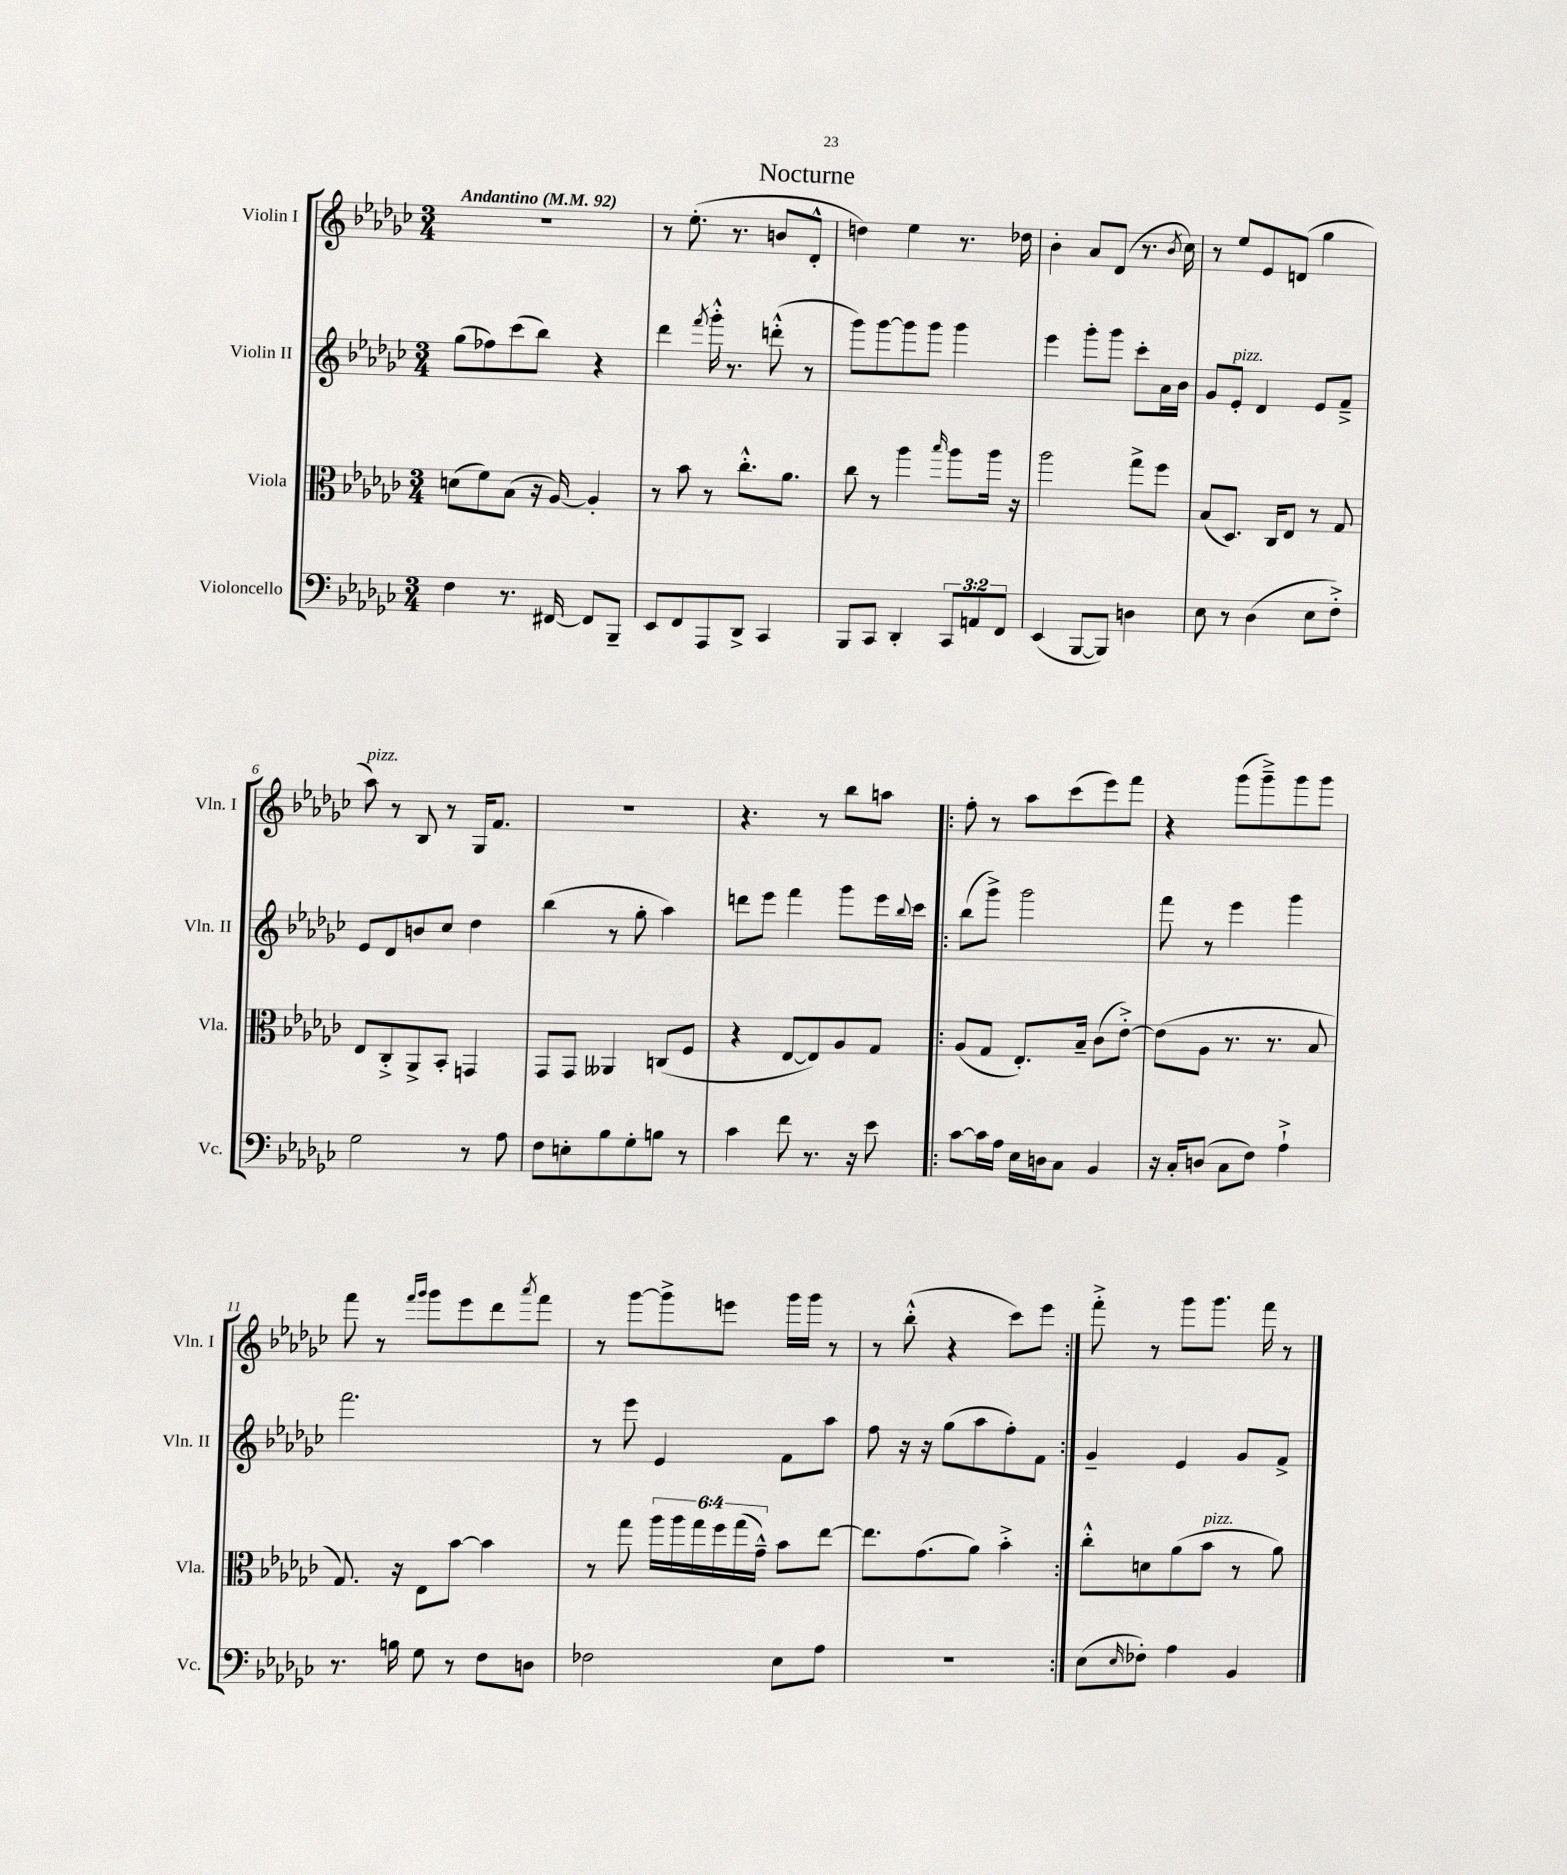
\header { title = "Nocturne" }
<<
\new StaffGroup <<
\new Staff = "s0" \with { instrumentName = "Violin I" shortInstrumentName = "Vln. I" } {
    \clef treble \key ges \major \numericTimeSignature \time 3/4 \tempo "Andantino" 4 = 92
    R2. |
    r8 ees''8.-.( r8. b'8 des'8-.-^ |
    d''4) ees''4 r8. des''16 |
    bes'4-. aes'8 des'8( r8. \acciaccatura { bes'8 } ces''16) |
    r8 ees''8 ees'8 d'8( ges''4 |
    aes''8^\markup { \italic "pizz." }) r8 bes8 r8 ges16 f'8. |
    R2. |
    r4. r8 bes''8 a''8 |
    \repeat volta 2 { f''8-. r8 aes''8 ces'''8( ees'''8) f'''8 |
    r4 ges'''8( ges'''8--->) ges'''8 ges'''8 |
    f'''8 r8 \grace { f'''16 ges'''16 } ges'''8 ees'''8 des'''8 \acciaccatura { aes'''8 } f'''8 |
    r8 ges'''8~ ges'''8-> e'''8 ges'''16 ges'''16 r8 |
    r8 bes''8-.-^( r4 ces'''8) ees'''8 | }
    f'''8-.-> r8 ges'''8 ges'''8. f'''16 r8 \bar "|." |
}
\new Staff = "s1" \with { instrumentName = "Violin II" shortInstrumentName = "Vln. II" } {
    \clef treble \key ges \major \numericTimeSignature \time 3/4
    ges''8( fes''8) ces'''8( bes''8) r4 |
    des'''4 \acciaccatura { f'''8 } ges'''16-.-^ r8. d'''8-.-^( r8 |
    ges'''8) ges'''8~ ges'''8 ges'''8 ges'''4 |
    ees'''4 ges'''8-. ges'''8 ces'''8-. aes'16 bes'16 |
    ges'8 ees'8-.^\markup { \italic "pizz." } des'4 ees'8 f'8---> |
    ees'8 des'8 b'8 ces''8 des''4 |
    bes''4( r8 ges''8-. aes''4) |
    d'''8 ees'''8 f'''4 ges'''8 ees'''16 \appoggiatura { bes''8 } ces'''16 |
    \repeat volta 2 { bes''8( ges'''8->) ges'''2 |
    f'''8 r8 ees'''4 ges'''4 |
    f'''2. |
    r8 ees'''8 ees'4 f'8 aes''8 |
    f''8 r16 r16 ges''8( aes''8 f''8-.) f'8 | }
    ges'4-- ees'4 ges'8 f'8-> \bar "|." |
}
\new Staff = "s2" \with { instrumentName = "Viola" shortInstrumentName = "Vla." } {
    \clef alto \key ges \major \numericTimeSignature \time 3/4 \override Staff.TupletNumber.text = #tuplet-number::calc-fraction-text
    d'8( f'8) bes8( r16 aes16~) aes4-. |
    r8 bes'8 r8 ces''8.-.-^ aes'8. |
    ces''8 r8 aes''4 \grace { bes''16 } aes''8 aes''16 r16 |
    aes''2 ges''8-> f''8 |
    bes8( des8.) ces16 ees8 r8 ges8 |
    ees8 ces8-.-> aes,8-> bes,8-. g,4 |
    ges,8 ges,8 aeses,4 c8( f8 |
    r4 ees8~ ees8) aes8 ges8 |
    \repeat volta 2 { aes8( ges8 ees8.-.) bes16-- ces'8( ees'8~-.->) |
    ees'8( aes8 r8. r8. bes8 |
    ges8.) r16 ees8 bes'8~ bes'4 |
    r8 ges''8 \tuplet 6/4 { aes''16 aes''16 ges''16 f''16 ges''16( ges'16---^) } bes'8 ees''8~ |
    ees''8. ges'8.( aes'8) bes'4-.-> | }
    ces''8-.-^ d'8 aes'8( bes'8^\markup { \italic "pizz." } r8 aes'8) \bar "|." |
}
\new Staff = "s3" \with { instrumentName = "Violoncello" shortInstrumentName = "Vc." } {
    \clef bass \key ges \major \numericTimeSignature \time 3/4 \override Staff.TupletNumber.text = #tuplet-number::calc-fraction-text
    f4 r8. fis,16~ fis,8 bes,,8-- |
    ees,8 f,8 aes,,8 des,8-> ces,4 |
    bes,,8 ces,8 des,4-. \tuplet 3/2 { ces,8 a,8 f,8 } |
    ees,4( bes,,8~ bes,,8) d4 |
    ees8 r8 des4( ees8 f8-.->) |
    ges2 r8 aes8 |
    f8 e8-. bes8 ges8-. b8 r8 |
    ces'4 f'8 r8. r16 ees'8 |
    \repeat volta 2 { ces'8~ ces'16 aes16 ees16 d16 ces8 bes,4 |
    r16 ces16-. d8( ces8 f8) aes4-!-> |
    r8. b16 ges8 r8 f8 d8 |
    fes2 ees8 aes8 |
    R2. | }
    ees8( \grace { ees16 } fes8-.) aes4 bes,4 \bar "|." |
}
>>
>>
